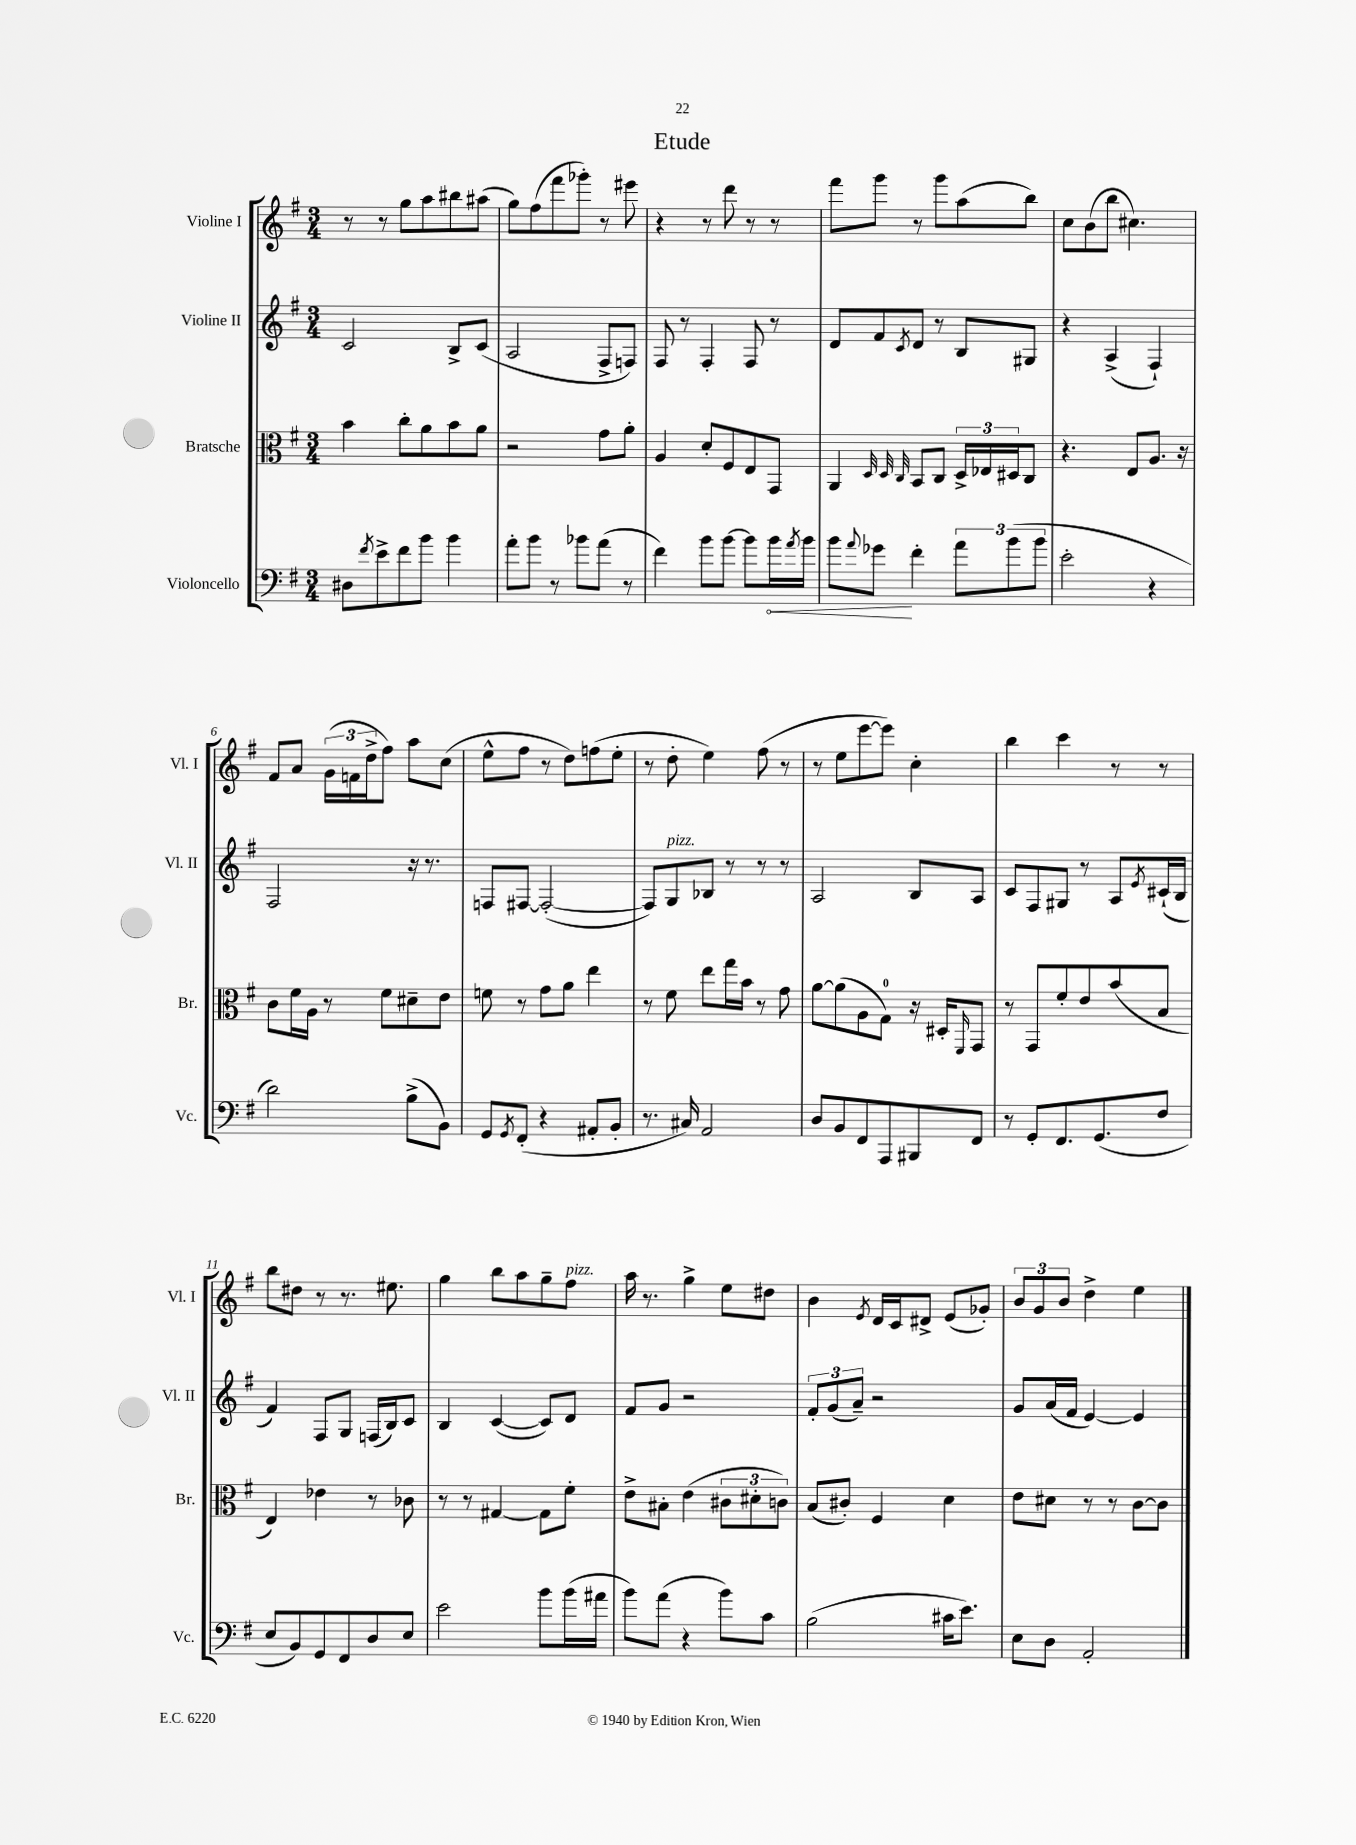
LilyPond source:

\header { title = "Etude" }
<<
\new StaffGroup <<
\new Staff = "s0" \with { instrumentName = "Violine I" shortInstrumentName = "Vl. I" } {
    \clef treble \key g \major \numericTimeSignature \time 3/4
    r8 r8 g''8 a''8 bis''8 ais''8( |
    g''8) fis''8( fis'''8 ges'''8-.) r8 eis'''8 |
    r4 r8 d'''8 r8 r8 |
    fis'''8 g'''8 r8 g'''8 a''8( b''8) |
    c''8 b'8( b''8 cis''4.) |
    fis'8 a'8 \tuplet 3/2 { g'16( f'16 d''16-> } fis''8) a''8 c''8( |
    e''8-^ fis''8 r8 d''8) f''8( e''8-. |
    r8 d''8-. e''4) fis''8( r8 |
    r8 e''8 e'''8~ e'''8) c''4-. |
    b''4 c'''4 r8 r8 |
    b''8 dis''8 r8 r8. eis''8. |
    g''4 b''8 a''8 g''8-- fis''8^\markup { \italic "pizz." } |
    a''16 r8. g''4-> e''8 dis''8 |
    b'4 \acciaccatura { e'8 } d'16 c'16 dis'8-> e'8( ges'8-.) |
    \tuplet 3/2 { b'8 g'8 b'8 } d''4-> e''4 \bar "|." |
}
\new Staff = "s1" \with { instrumentName = "Violine II" shortInstrumentName = "Vl. II" } {
    \clef treble \key g \major \numericTimeSignature \time 3/4
    c'2 b8-> c'8( |
    a2 fis8-> f8) |
    fis8 r8 fis4-. fis8 r8 |
    d'8 fis'8 \acciaccatura { c'8 } d'8 r8 b8 gis8 |
    r4 a4->( fis4-!) |
    fis2 r16 r8. |
    f8 fis8~ fis2~-.( |
    fis8) g8^\markup { \italic "pizz." } bes8 r8 r8 r8 |
    a2 b8 a8 |
    c'8 fis8 gis8 r8 a8 \acciaccatura { e'8 } cis'16-!( b16 |
    fis'4) fis8 g8 f16( b16) c'8 |
    b4 c'4~( c'8) d'8 |
    fis'8 g'8 r2 |
    \tuplet 3/2 { fis'8-. g'8( a'8--) } r2 |
    g'8 a'16( fis'16 e'4~) e'4 \bar "|." |
}
\new Staff = "s2" \with { instrumentName = "Bratsche" shortInstrumentName = "Br." } {
    \clef alto \key g \major \numericTimeSignature \time 3/4
    b'4 c''8-. a'8 b'8 a'8 |
    r2 g'8 a'8-. |
    a4 d'8-. fis8 e8 g,8 |
    a,4 \grace { d32 d32 c32 } b,8 c8 \tuplet 3/2 { d16-> ees16 dis16 } c8 |
    r4. e8 a8. r16 |
    c'8 fis'16 a16 r8 fis'8 dis'8-- e'8 |
    f'8 r8 g'8 a'8 e''4 |
    r8 fis'8 e''8 g''16 b'16 r8 g'8 |
    a'8~ a'8( a8 g8-0) r16 dis16-. \grace { fis,16 } g,8 |
    r8 g,8 fis'8-. e'8 b'8( b8 |
    e4) ees'4 r8 ces'8 |
    r8 r8 gis4~ gis8 fis'8-. |
    e'8-> bis8-. e'4( \tuplet 3/2 { cis'8 dis'8-. c'8) } |
    b8( cis'8-.) fis4 d'4 |
    e'8 dis'8 r8 r8 c'8~ c'8 \bar "|." |
}
\new Staff = "s3" \with { instrumentName = "Violoncello" shortInstrumentName = "Vc." } {
    \clef bass \key g \major \numericTimeSignature \time 3/4
    dis8 \acciaccatura { fis'8 } e'8-> fis'8 b'8 b'4 |
    a'8-. b'8 r8 bes'8 a'8( r8 |
    fis'4) b'8 b'8~ b'8 \once \override Hairpin.circled-tip = ##t b'16\< \acciaccatura { a'8 } b'16 |
    b'8 \appoggiatura { a'8 } ges'8\! fis'4-. \tuplet 3/2 { a'8 b'8( b'8 } |
    e'2-. r4 |
    d'2) b8->( b,8) |
    g,8 \acciaccatura { g,8 } fis,8-.( r4 ais,8-. b,8-. |
    r8. cis16) a,2 |
    d8 b,8 fis,8 a,,8 bis,,8 fis,8 |
    r8 g,8-. fis,8. g,8.( fis8 |
    e8 b,8) g,8 fis,8 d8 e8 |
    e'2 b'8 b'16( ais'16 |
    b'8) a'8( r4 b'8) c'8 |
    b2( cis'16 e'8.) |
    e8 d8 a,2-. \bar "|." |
}
>>
>>
